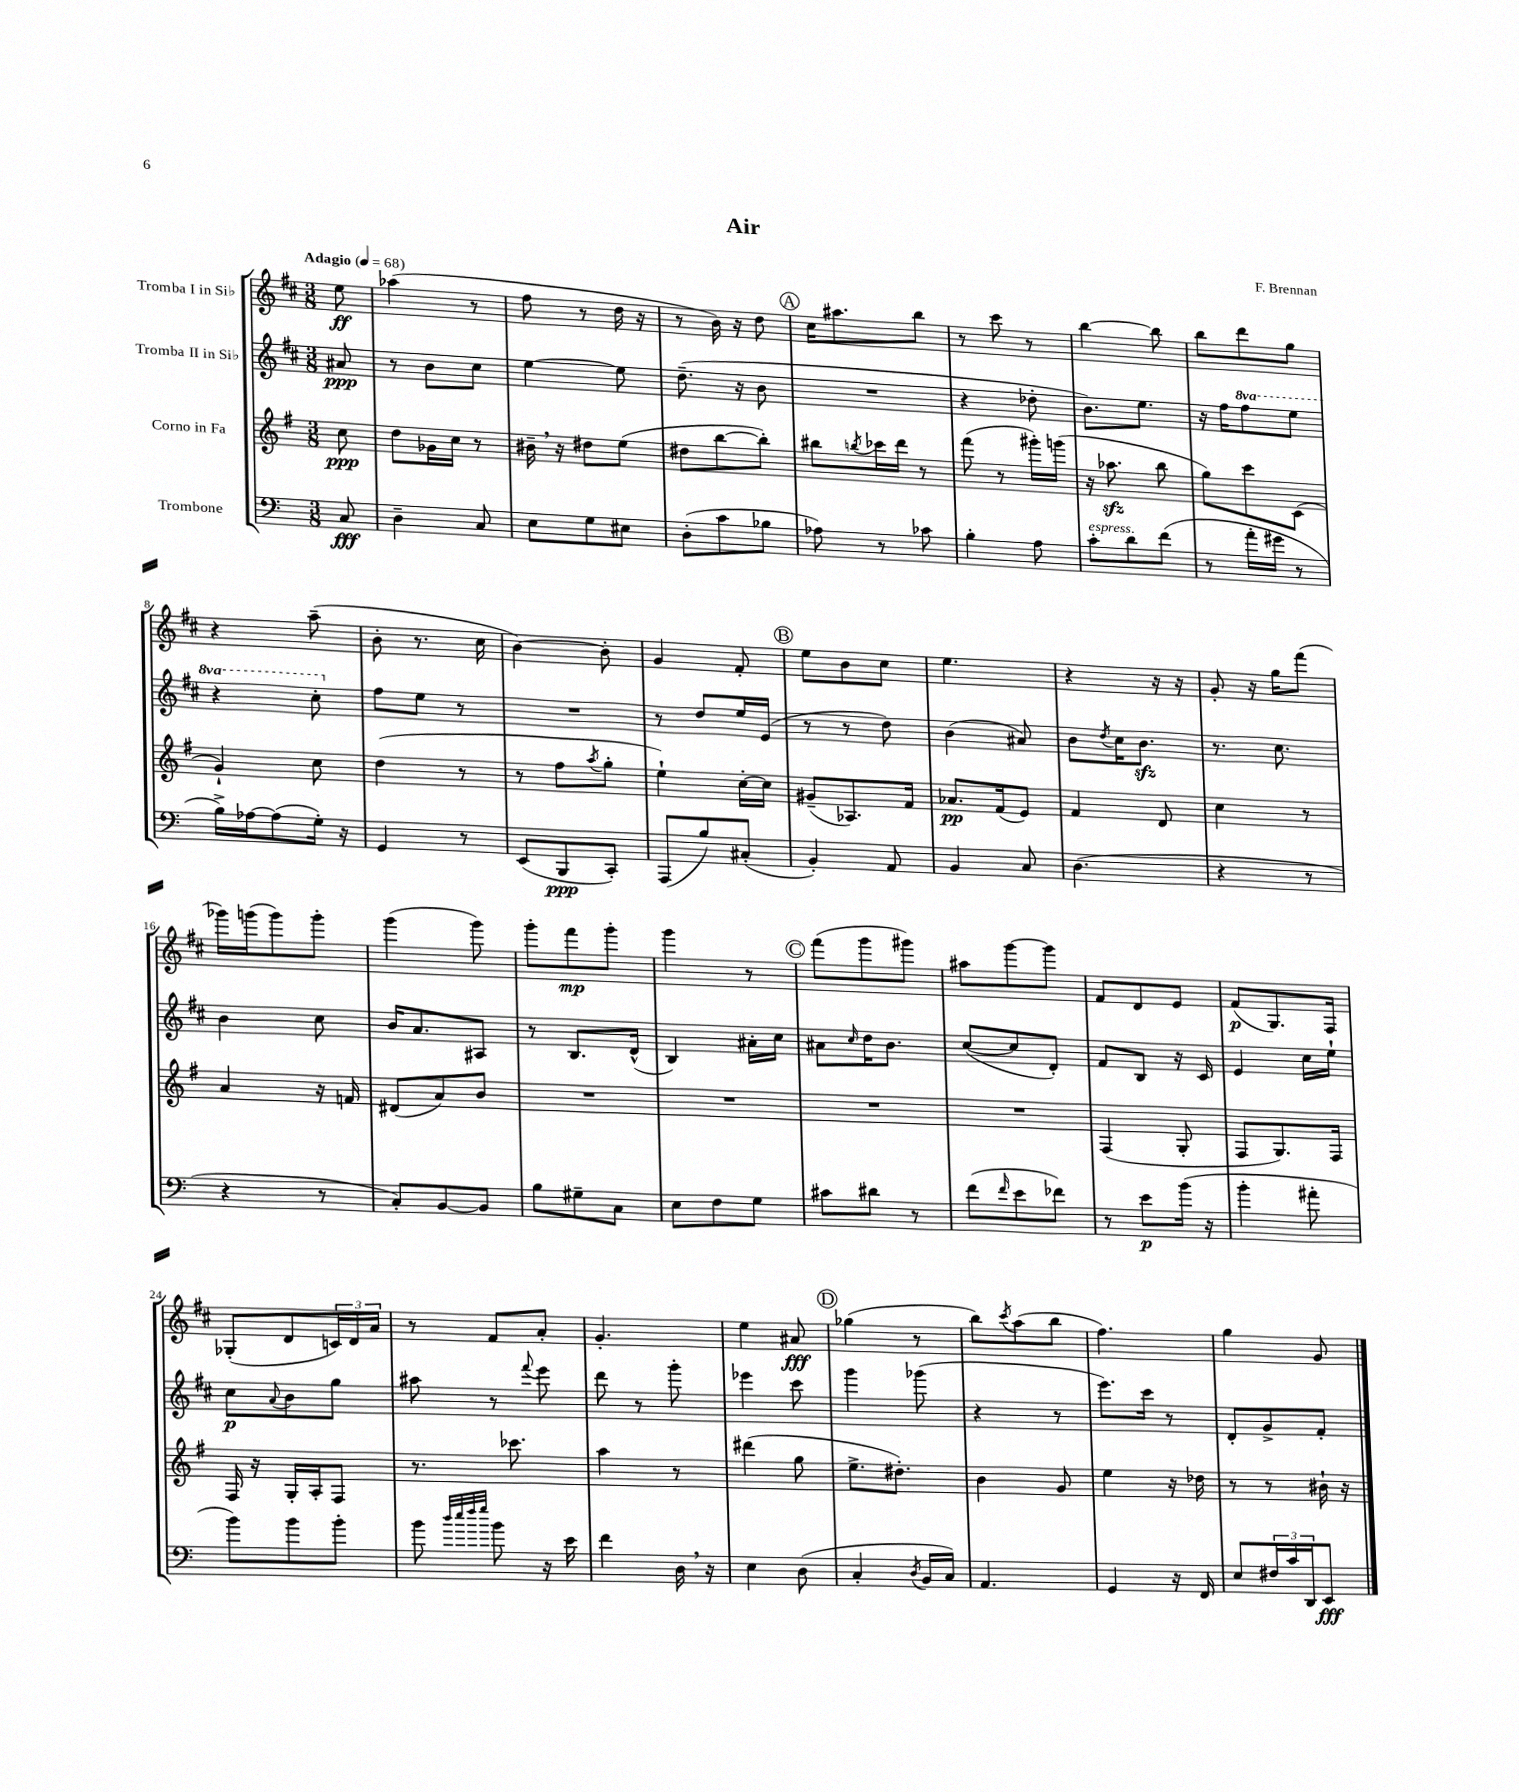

**kern	**kern	**kern	**kern
*staff4	*staff3	*staff2	*staff1
*clefF4	*clefG2	*clefG2	*clefG2
*k[]	*k[f#]	*k[f#c#]	*k[f#c#]
*M3/8	*M3/8	*M3/8	*M3/8
*MM68	*MM68	*MM68	*MM68
8C	8cc	8a#	8ee
=	=	=	=
4D~	8dd	8r	(4aa-
.	16g-	8b	.
.	16cc	.	.
8C	8r	8cc#	8r
=	=	=	=
8E	16b#~	[4ee	8ff#
.	16r	.	.
8G	8dd#	.	8r
8E#	(8ee	8ee]	16dd
.	.	.	16r
=	=	=	=
(8D'	8dd#	(8.dd~	8r
8c	[8bb	.	16b)
.	.	16r	16r
8B-	8bb'])	8b	8dd
=	=	=	=
8A-)	8bb#	4.r	16cc#
.	.	.	8.aa#
.	8qbb	.	.
8r	16ccc-	.	.
.	16ddd	.	.
8c-	8r	.	8bb
=	=	=	=
4B'	(8fff#	4r	8r
.	8r	.	8ccc#
8A	16ggg#')	8dd-'	8r
.	(16ggg	.	.
=	=	=	=
8c'	16r	8.b)	[4bb
.	8.aa-	.	.
8d	.	.	.
.	.	8.ee	.
(8f	8bb	.	8bb]
=	=	=	=
8r	8gg)	16r	8bb
.	.	16ff#	.
16a'	8ccc	8fff#	8ddd
16g#	.	.	.
8r	(8c	8eee	8gg
=	=	=	=
16B^)	4g`)	4r	4r
[16A-	.	.	.
(8A-]	.	.	.
16G')	8cc	8ccc#'	(8aa~
16r	.	.	.
=	=	=	=
4GG	(4dd	8ff#	8b'
.	.	8ee	8.r
8r	8r	8r	.
.	.	.	16cc#
=	=	=	=
(8EE	8r	4.r	[4b)
8BBB	8ff#	.	.
.	8qaa	.	.
8CC')	8gg'	.	8b']
=	=	=	=
(8AAA	4ee`)	8r	4g
8B)	.	8dd	.
(8C#'	[16cc'	16ee	8f#'
.	16cc]	(16e	.
=	=	=	=
4BB')	(8g#~	8r	8ee
.	8.A-)	8r	8b
8AA	.	8dd)	8cc#
.	16f#	.	.
=	=	=	=
4BB	8.a-	(4b	4.ee
.	(16f#	.	.
8C	8e)	8a#)	.
=	=	=	=
(4.D	4f#	8b	4r
.	.	8qdd	.
.	.	16cc#	.
.	.	8.b	.
.	8d	.	16r
.	.	.	16r
=	=	=	=
4r	4cc	8.r	8g'
.	.	.	16r
.	.	8.cc#	16gg
8r	8r	.	(8fff#
=	=	=	=
4r	4a	4b	16ggg-)
.	.	.	(16ggg
.	.	.	8ggg)
8r	16r	8cc#	8ggg'
.	16f	.	.
=	=	=	=
8C')	(8d#	16b	(4ggg
.	.	8.a	.
[8BB	8a)	.	.
8BB]	8b	8A#	8ggg)
=	=	=	=
8B	4.r	8r	8ggg'
8G#~	.	8.B	8fff#
8C	.	.	8ggg'
.	.	(16d^^	.
=	=	=	=
8E	4.r	4B)	4ggg
8F	.	.	.
8G	.	16a#'	8r
.	.	16cc#	.
=	=	=	=
8c#	4.r	8a#	(8fff#
.	.	16qqcc#	.
8d#	.	16dd	8ggg
.	.	8.b	.
8r	.	.	8ggg#)
=	=	=	=
(8f	4.r	([8cc#	8aa#
16qqf	.	.	.
8e	.	8cc#]	[8ggg
8f-)	.	8d')	8ggg]
=	=	=	=
8r	(4F#	8f#	8f#
8e	.	8B	8d
(16b	8G'	16r	8e
16r	.	16c#	.
=	=	=	=
4b'	8F#	4e	(8f#
.	8.G)	.	8.G)
8a#'	.	16cc#	.
.	16F#	16ee`	16F#
=	=	=	=
8b)	16F#	8cc#	(8G-'
.	16r	.	.
.	.	8qqa	.
8b	16G'	8b	8d
.	16A'	.	.
8b'	8F#	8gg	24c)
.	.	.	24d
.	.	.	24a
=	=	=	=
8b	8.r	8aa#	8r
32qqdd	.	.	.
32qqee	.	.	.
32qqff	.	.	.
32qqgg	.	.	.
8b	.	8r	8f#
.	8.ccc-	.	.
.	.	8qqfff#	.
16r	.	8eee	8a'
16e	.	.	.
=	=	=	=
4f	4aa	8ddd	4.g'
.	.	8r	.
16D	8r	8ggg'	.
16r	.	.	.
=	=	=	=
4E	(4ddd#	4eee-	4ee
(8D	8gg	8ccc#	8a#
=	=	=	=
4C'	8.ee^	4ggg	(4gg-
.	8.dd#')	.	.
8qD	.	.	.
16BB	.	(8ggg-	8r
16C)	.	.	.
=	=	=	=
4.AA	4b	4r	8bb)
.	.	.	8qccc#
.	.	.	(8aa
.	8g	8r	8bb
=	=	=	=
4GG	4ee	8.eee)	4.ff#)
.	.	16ccc#	.
16r	16r	8r	.
16FF	16dd-	.	.
=	=	=	=
8E	8r	8d'	4gg
24F#	8r	8g^	.
24c	.	.	.
24DD	.	.	.
8EE	16b#`	8f#'	8g
.	16r	.	.
==	==	==	==
*-	*-	*-	*-
